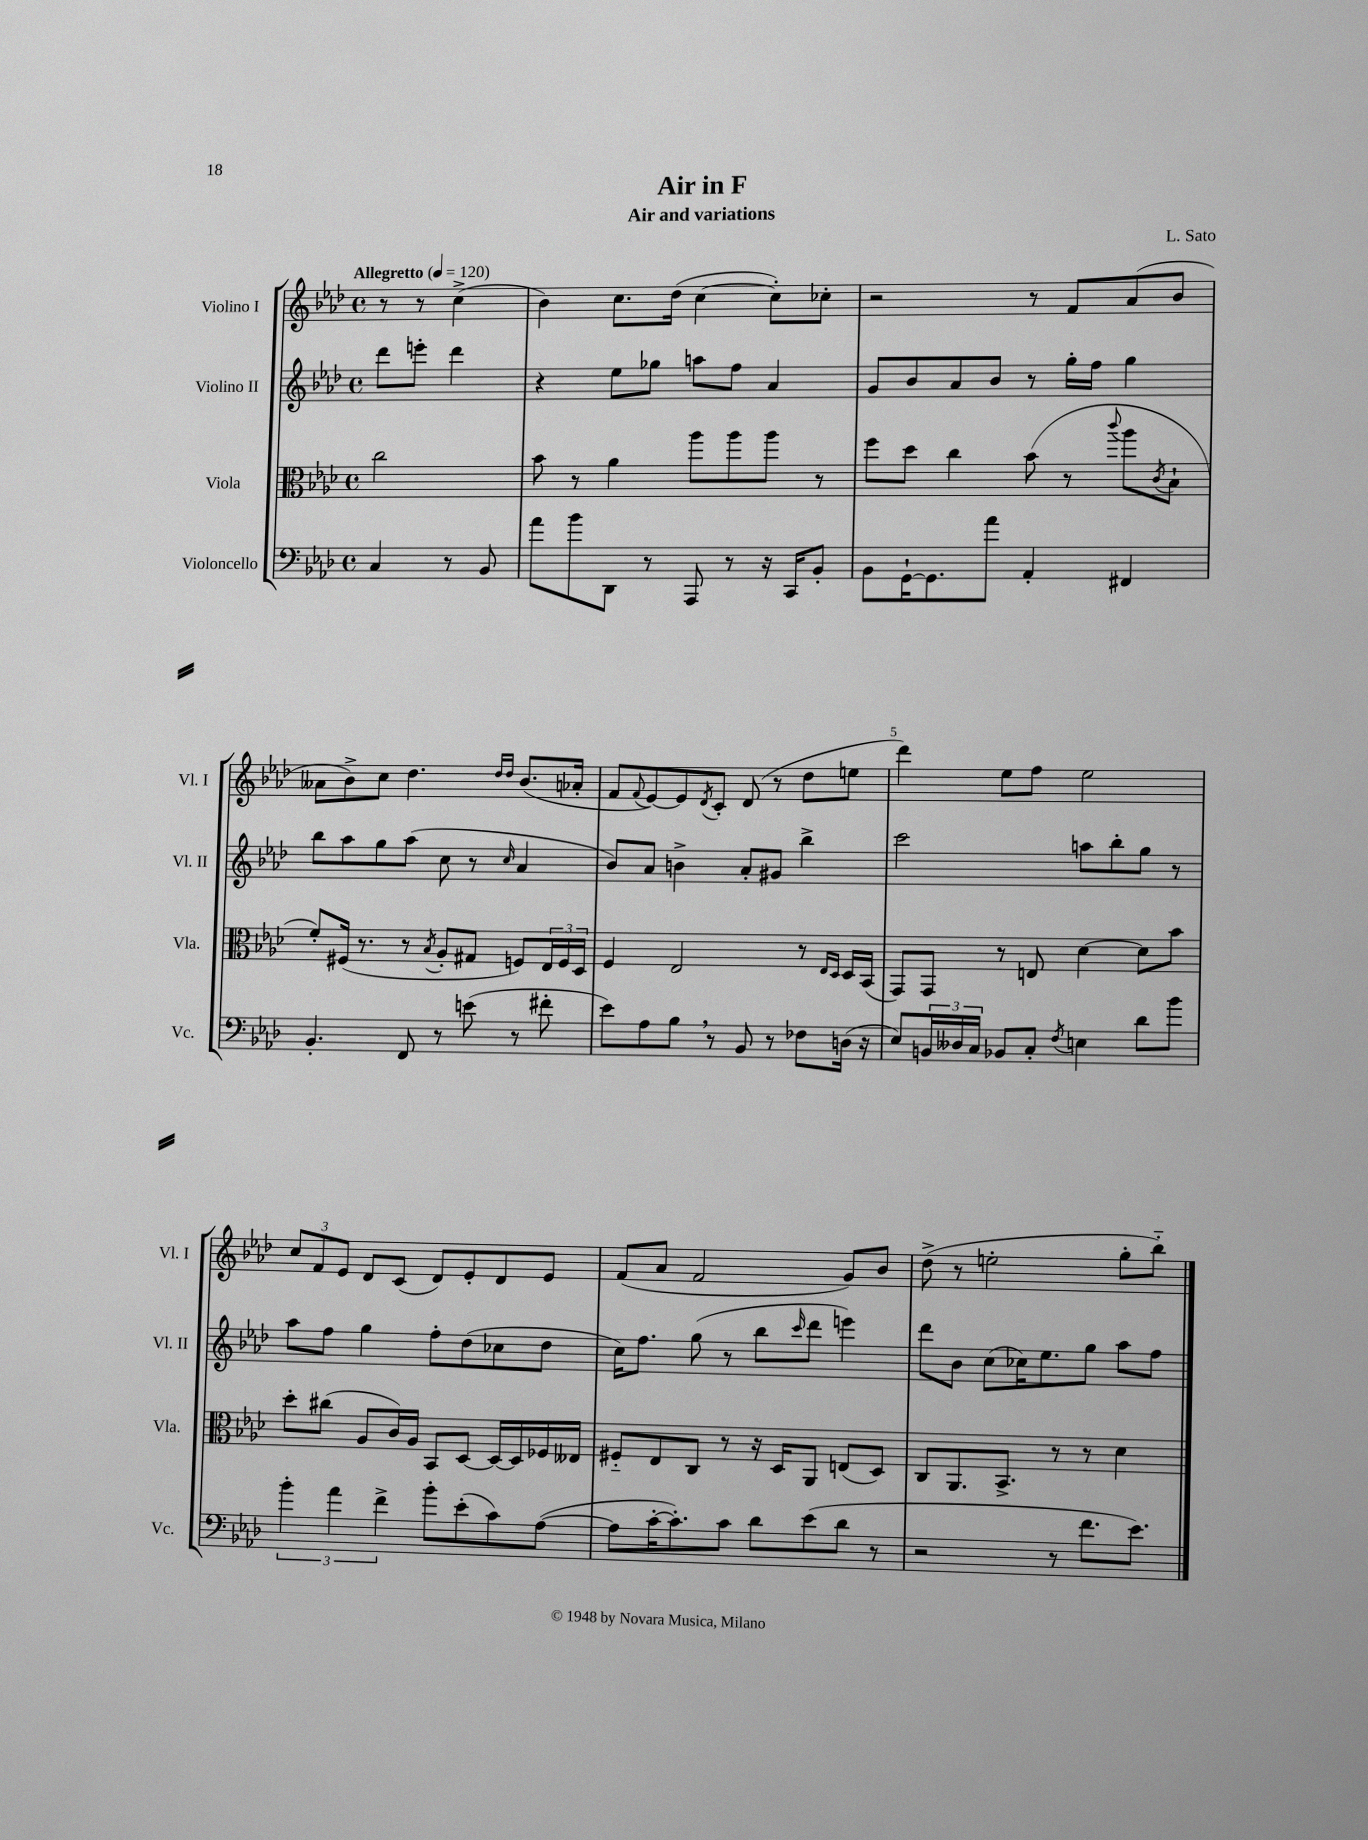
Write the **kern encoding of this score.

**kern	**kern	**kern	**kern
*part4	*part3	*part2	*part1
*staff4	*staff3	*staff2	*staff1
*I"Violoncello	*I"Viola	*I"Violino II	*I"Violino I
*I'Vc.	*I'Vla.	*I'Vl. II	*I'Vl. I
*clefF4	*clefC3	*clefG2	*clefG2
*k[b-e-a-d-]	*k[b-e-a-d-]	*k[b-e-a-d-]	*k[b-e-a-d-]
*M4/4	*M4/4	*M4/4	*M4/4
*met(c)	*met(c)	*met(c)	*met(c)
*MM120	*MM120	*MM120	*MM120
=	=	=	=
!	!	!	!LO:TX:a:B:t=Allegretto
4C/	2cc\	8ddd-\L	8r
.	.	8eeen'\J	8r
8r	.	4ddd-\	(4cc^\
8BB-/	.	.	.
=1	=1	=1	=1
8a-\L	8b-\	4r	4b-\)
8b-\	8r	.	.
8DD-\J	4a-\	8ee-\L	8.cc\L
8r	.	8gg-X\J	.
.	.	.	(16dd-\Jk
8AAA-/	8aa-\L	8aan\L	[4cc\
8r	8aa-\	8ff\J	.
16r	8aa-\J	4a-/	8cc'\L])
16CC/KL	.	.	.
8BB-'/J	8r	.	8cc-X'\J
=2	=2	=2	=2
8BB-\L	8ff\L	8g/L	2r
[16GG`\K	8dd-\J	8b-/	.
8.GG\]	.	.	.
.	4cc\	8a-/	.
8a-\J	.	8b-/J	.
4AA-'/	(8b-\	8r	8r
.	8r	16gg'\LL	8f/L
.	.	16ff\JJ	.
.	8qqccc/	.	.
4FF#X/	8aa-\L	4gg\	(8a-/
.	8qc/	.	.
.	8B-`\J	.	8b-/J
!!LO:LB:g=z
=3	=3	=3	=3
4.BB-'/	8f'/L)	8bb-\L	8a--X\L
.	(16F#X/Jk	8aa-\	8b-^\)
.	8.r	.	.
.	.	8gg\	8cc\J
8FF/	8r	(8aa-\J	4.dd-\
.	8qB-/	.	.
8r	8A-'/L	8cc\	.
(8en\	8G#X/J	8r	.
.	.	.	16qqdd-/LL
.	.	16qqcc/	16qqdd-/JJ
8r	8Fn/L)	4a-/	(8.b-/L
8f#X'\	24E-/L	.	.
.	24F/	.	.
.	.	.	16a-X'/Jk
.	24D-/JJ	.	.
=4	=4	=4	=4
8e-\L)	4F/	8b-/L)	8f/L
.	.	.	8qqf/
8A-\	.	8a-/J	[8e-/)
8B-,\J	2E-/	4bn^\	8e-/]
.	.	.	8qd-/
8r	.	.	8c'/J
8BB-/	.	8a-'/L	(8d-/
8r	.	8g#X/J	8r
8F-X\L	8r	4bb-^\	8dd-\L
.	16qqE-/LL	.	.
.	16qqD-/JJ	.	.
(16Dn\Jk	16D-/LL	.	8een\J
16r	(16BB-/JJ	.	.
=5	=5	=5	=5
8E-/L)	8GG/L)	2ccc\	4ddd-\)
24BBn/L	8GG/J	.	.
24D--X/	.	.	.
24C/JJ	.	.	.
8BB-X/L	8r	.	8ee-\L
8C'/J	8En/	.	8ff\J
8qF/	.	.	.
4En\	[4d-\	8aan\L	2ee-\
.	.	8bb-'\	.
8d-\L	8d-\L]	8gg\J	.
8b-\J	8b-\J	8r	.
!!LO:LB:g=z
=6	=6	=6	=6
6b-'\	8dd-'\L	8aa-\L	12cc/L
.	.	.	12f/
.	(8cc#X\J	8ff\J	.
6a-\	.	.	12e-/J
.	8A-/L	4gg\	8d-/L
6f^\	.	.	.
.	16c/L)	.	(8c/J
.	16A-/JJ	.	.
8b-'\L	8BB-/L	8ff'\L	8d-/L)
(8e-'\	[8D-/J	(8dd-\	8e-'/
8c\)	16D-/LL_	8cc-X\	8d-/
.	16D-/]	.	.
([8A-\J	16F-X/	8dd-\J	8e-/J
.	16E--X/JJ	.	.
=7	=7	=7	=7
8A-\L]	8F#X/L	16cc\KL)	(8f/L
.	.	8.ff\J	.
[16c'\K	8E-/	.	8a-/J
8.c'\])	.	.	.
.	8C/J	(8gg\	2f/
8c\J	8r	8r	.
8d-\L	16r	8bb-\L	.
.	16D-/KL	.	.
.	.	16qqccc/	.
(8e-\	8AA-/J	8ddd-\J	.
8d-\J	(8En/L	4eeen\)	8g/L)
8r	8D-/J)	.	8b-/J
=8	=8	=8	=8
2r	8C/L	8ddd-\L	(8dd-^\
.	8.AA-/	8b-\J	8r
.	.	(8cc\L	2een'\
.	8.BB-^/J	.	.
.	.	16cc-X\K)	.
.	.	8.ee-\	.
8r	8r	.	.
8.f\L	8r	8gg\J	.
.	4d-\	8aa-\L	8gg'\L
8.e-\J)	.	.	.
.	.	8ff\J	8bb-\J)
==	==	==	==
*-	*-	*-	*-
